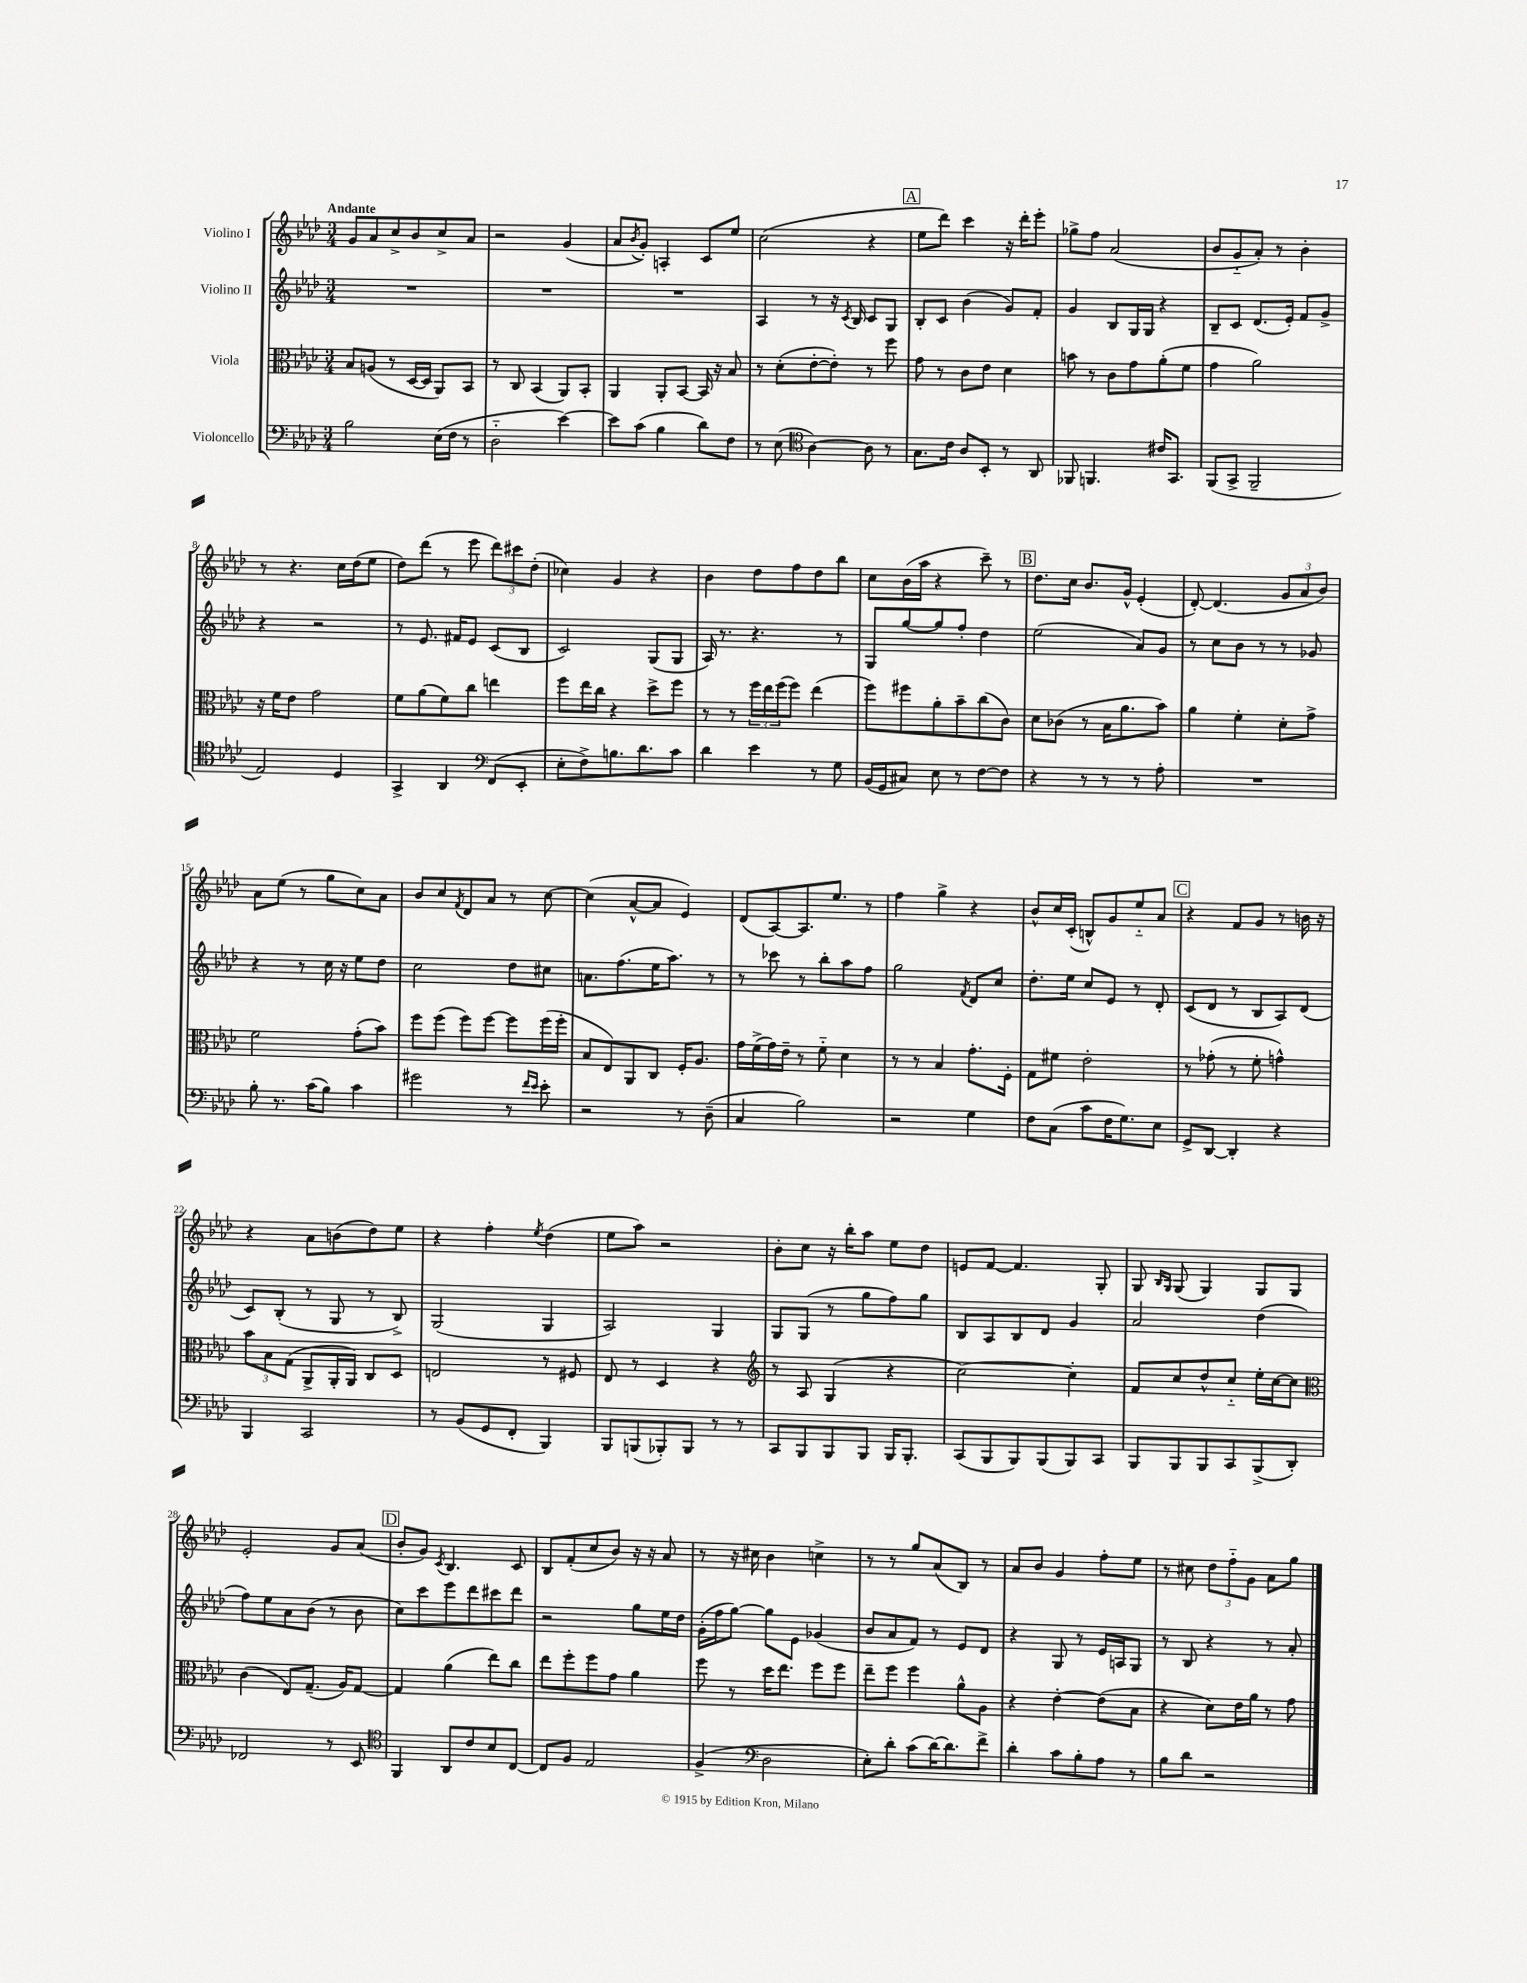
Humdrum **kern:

**kern	**kern	**kern	**kern
*part4	*part3	*part2	*part1
*staff4	*staff3	*staff2	*staff1
*I"Violoncello	*I"Viola	*I"Violino II	*I"Violino I
*clefF4	*clefC3	*clefG2	*clefG2
*k[b-e-a-d-]	*k[b-e-a-d-]	*k[b-e-a-d-]	*k[b-e-a-d-]
*M3/4	*M3/4	*M3/4	*M3/4
=1	=1	=1	=1
!	!	!	!LO:TX:a:B:t=Andante
2B-\	8B-/L	2.r	8g/L
.	(8An/J	.	8a-/
.	8r	.	8cc^/
.	[16D-/LL	.	8b-/
.	16D-/JJ]	.	.
(16E-\LL	8AA-/L)	.	8cc^/
16F\JJ	.	.	.
8r	8BB-/J	.	8a-/J
=2	=2	=2	=2
2D-\	8r	2.r	2r
.	8C/	.	.
.	(4BB-/	.	.
[4e-\)	8AA-/L)	.	(4g/
.	8BB-'/J	.	.
=3	=3	=3	=3
8e-\L]	4AA-/	2.r	8a-/L
.	.	.	8qb-/
(8c\J	.	.	8g'/J)
4B-\	8AA-'/L	.	4An'/
.	[8BB-/J	.	.
8d-\L)	16BB-/]	.	8c/L
.	16r	.	.
8F\J	8B-/	.	8ee-/J
=4	=4	=4	=4
8r	8r	4A-/	(2cc\
(8E-\	(8d-'\L	.	.
*clefC4	*	*	*
[4A-\)	[8e-'\	8r	.
.	8e-'\J])	16r	.
.	.	8qc/	.
.	.	16B-/	.
8A-\]	8r	8c/L	4r
8r	8ff\	8G/J	.
!!LO:REH:place=s1:t=A
=5	=5	=5	=5
8.G\L	8g\	8B-'/L	8ee-\L
.	8r	8c/J	8ddd-\J)
16c\Jk	.	.	.
8A-/L	8c\L	(4b-\	4ccc\
8BB-'/J	8e-\J	.	.
8r	4d-\	8g/L)	16r
.	.	.	16ddd-'\KL
8AA-/	.	8f'/J	8eee-'\J
=6	=6	=6	=6
8FF-X/	8bn\	4g/	8gg-X^\L
4.FFn/	8r	.	8ff\J
.	8c\L	8B-/L	(2a-/
.	8g\	16G/L	.
.	.	16G/JJ	.
16c#X/KL	(8a-'\	4r	.
8.GG/J	.	.	.
.	8f\J	.	.
=7	=7	=7	=7
(8FF/L	4g\	8B-~/L	8b-/L
8GG^/J	.	8c/J	8g/
2FF~/	2a-\)	(8.d-/L	8a-'/J)
.	.	.	8r
.	.	16e-'/Jk)	.
.	.	8f/L	4b-'\
.	.	8g^/J	.
!!LO:LB:g=z
=8	=8	=8	=8
2E-/)	16r	4r	8r
.	16f\KL	.	.
.	8e-\J	.	4.r
.	2g\	2r	.
4D-/	.	.	16cc\LL
.	.	.	(16dd-\J
.	.	.	8ee-\J
=9	=9	=9	=9
4GG^/	8f\L	8r	8dd-\L)
.	(8a-\	8.e-/	(8ddd-\J
4AA-/	8f\)	.	8r
.	.	16f#X/KL	.
.	8cc\J	8e-/J	8eee-\
*clefF4	*	*	*
(8FF/L	4een\	(8c/L	12ddd-\L)
.	.	.	12ccc#X\
8EE-'/J	.	8B-/J	.
.	.	.	(12dd-'\J
=10	=10	=10	=10
8E-'\L	8ff\L	2c/)	4cc-X\)
8F^\)	16ee-\L	.	.
.	16cc\JJ	.	.
8.Bn\	4r	.	4g/
8.d-\	.	.	.
.	8dd-^\L	(8G/L	4r
8c\J	8ff\J	8G/J	.
=11	=11	=11	=11
4d-\	8r	16A-/)	4b-\
.	.	8.r	.
.	8r	.	.
4e-\	24ff\LL	4.r	8dd-\L
.	24ee-\	.	.
.	(24ff\J	.	.
.	8ff\J)	.	8ff\
8r	(4ee-\	.	8dd-\
8G\	.	8r	8bb-\J
=12	=12	=12	=12
(16BB-/LL	8ff\L)	8G/L	8cc\L
16GG/J	.	.	.
8C#X/J)	8ff#X\	[8gg/	(16b-\L
.	.	.	16aa-\JJ
8E-\	8a-'\	8gg/]	4r
8r	8b-~\	8ff'/J	.
[8F\L	(8cc\	4dd-\	8ccc~\)
8F\J]	8c\J)	.	8r
!!LO:REH:place=s1:t=B
=13	=13	=13	=13
4r	8d-\L	(2ee-\	8.dd-\L
.	(8c-X\J	.	.
.	.	.	16cc\Jk
8r	8r	.	8.b-/L
8r	16B-\KL	.	.
.	8.a-\	.	16g^^/Jk
8r	.	8a-/L)	(4e-'/
8A-'\	8b-\J)	8g/J	.
=14	=14	=14	=14
2.r	4a-\	8r	[8d-'/)
.	.	8cc\L	(4.d-/]
.	4f'\	8b-\J	.
.	.	8r	.
.	8d-'\L	8r	12g/L
.	.	.	12a-/
.	8g^\J	8g-X/	.
.	.	.	12b-/J)
!!LO:LB:g=z
=15	=15	=15	=15
8B-'\	2f\	4r	8a-\L
8.r	.	.	(8ee-\J
.	.	8r	8r
(16c\KL	.	.	.
8B-\J)	.	16cc\	8gg\L
.	.	16r	.
4c\	(8g'\L	8ee-\L	8cc\)
.	8b-\J)	8dd-\J	8a-\J
=16	=16	=16	=16
2g#X\	8ff\L	2cc\	8b-/L
.	(8ff\J	.	8cc/
.	.	.	8qf/
.	8ff\L)	.	8d-/
.	[8ff\J	.	8a-/J
8r	8ff\L]	8dd-\L	8r
16qqf/LL	.	.	.
16qqe-/JJ	.	.	.
8e-'\	(16ff\L	8cc#X\J	[8cc\
.	16ff'\JJ	.	.
=17	=17	=17	=17
2r	8B-/L	8.an\L	(4cc\]
.	8E-/)	.	.
.	.	(8.ff\	.
.	8AA-/	.	[8a-^^/L
.	8C/J	16ee-\K	8a-/J]
.	.	8.aa-\J)	.
8r	16F'/KL	.	4e-/)
.	8.A-/J	.	.
(8D-~\	.	8r	.
=18	=18	=18	=18
4C/	16g\LL	8r	(8d-/L
.	(16f^\	.	.
.	16g\)	8ccc-X\	[8A-/)
.	16e-~\JJ	.	.
2B-\)	8r	8r	8.A-/]
.	8f\	8bb-'\L	.
.	.	.	8.ee-/J
.	4d-\	8aa-\	.
.	.	8ff\J	8r
=19	=19	=19	=19
2r	8r	2gg\	4ff\
.	8r	.	.
.	4B-/	.	4gg^\
.	.	8qf/	.
4G\	8.g'\L	8d-/L	4r
.	.	8cc/J	.
.	16F'\Jk	.	.
=20	=20	=20	=20
8F\L	8G\L	8.dd-'\L	8b-^^/L
(8C\J	8f#X\J	.	16cc/L
.	.	16ee-\Jk	(16c'/JJ
8c\L	2e-'\	8cc/L	8Bn^^/L)
16F\K	.	8e-/J	8g/
8.G\)	.	.	.
.	.	8r	8ee-/
8E-\J	.	8d-'/	8a-/J
!!LO:REH:place=s1:t=C
=21	=21	=21	=21
8GG^/L	8r	(8c/L	4r
[8DD-/J	(8g-X'\	8d-/J	.
4DD-'/]	8r	8r	8f/L
.	8f'\	8B-/L	8g/J
4r	4gn^^\)	8A-/)	8r
.	.	(8d-/J	16bn\
.	.	.	16r
!!LO:LB:g=z
=22	=22	=22	=22
4BBB-/	12b-\L	8c/L)	4r
.	12B-\	.	.
.	.	(8B-'/J	.
.	(12G\J	.	.
2CC/	8AA-^/L	8r	8a-\L
.	16AA-'/L	8G/	(8bn\
.	16AA-/JJ)	.	.
.	8C/L	8r	8dd-\)
.	8D-/J	8B-^/)	8ee-\J
=23	=23	=23	=23
8r	2En/	(2G/	4r
(8BB-/L	.	.	.
8GG/	.	.	4ff'\
8FF'/J	.	.	.
.	.	.	8qee-/
4BBB-/)	8r	4G/	(4dd-\
.	8F#X/	.	.
=24	=24	=24	=24
8BBB-/L	8E-/	2A-/)	8ee-\L
(8BBBn/	8r	.	8aa-\J)
8BBB-X'/)	4D-/	.	2r
8BBB-/J	.	.	.
8r	4r	4G/	.
8r	.	.	.
=25	=25	=25	=25
*	*clefG2	*	*
8CC/L	8r	8G/L	8b-'\L
8BBB-/	8A-/	(8G/J	8cc\J
8BBB-/	(4G/	8r	16r
.	.	.	16bb-'\KL
8BBB-/J	.	8gg\L	8aa-\J
16BBB-/KL	4r	8ff\)	8ee-\L
8.BBB-'/J	.	.	.
.	.	8gg\J	8dd-\J
=26	=26	=26	=26
(8CC/L	[2cc\)	8B-/L	8en/L
8BBB-/	.	8A-/	[8f/J
8BBB-/)	.	8B-/	4.f/]
(8BBB-/	.	8d-/J	.
8BBB-/)	4cc'\]	4g/	.
8CC/J	.	.	8G'/
=27	=27	=27	=27
8BBB-/L	8f/L	2a-/	8G/
.	.	.	16qqB-/LL
.	.	.	16qqG/JJ
8BBB-/	8cc/	.	(8G/
8BBB-/	8dd-^^/	.	4G/)
8CC/	8cc/J	.	.
(8BBB-^/	16ee-'\LL	(4dd-\	8G/L
.	[16cc\J	.	.
8DD-'/J)	8cc\J]	.	8G/J
!!LO:LB:g=z
=28	=28	=28	=28
*	*clefC3	*	*
2FF-X/	(4c\	8ff\L)	2e-'/
.	.	8ee-\	.
.	8E-/L)	8a-\	.
.	(8.G~/J	(8b-\J	.
8r	.	8r	8g/L
.	16A-/KL)	.	.
8EE-/	[8G/J	8b-\	(8a-/J
!!LO:REH:place=s1:t=D
=29	=29	=29	=29
*clefC4	*	*	*
4FF/	4G/]	8cc\L)	8b-'/L
.	.	8ccc\	8g/J)
.	.	.	8qc/
8AA-/L	(4a-\	8eee-\	4.B-/
8c/	.	8ddd-\	.
8B-/	8ee-\L)	8ccc#X\	.
[8C/J	8cc\J	8ddd-\J	8c/
=30	=30	=30	=30
8C/L]	8ee-\L	2r	8B-/L
8F/J	8ff'\	.	(8f'/
2E-/	8ff\	.	8cc/
.	8g\J	.	8b-/J)
.	4a-\	8gg\L	16r
.	.	.	16r
.	.	16ee-\L	8a-/
.	.	16dd-\JJ	.
=31	=31	=31	=31
(4F^/	8ff\	(16g'\LL	8r
.	.	16ff\J	.
.	8r	[8gg\J)	16r
.	.	.	16cc#X\
*clefF4	*	*	*
2D-\	16dd-\KL	8gg\L]	4b-\
.	8.ee-\J	.	.
.	.	8e-\J	.
.	8ff\L	(4g-X/	4ccn^\
.	8ff\J	.	.
=32	=32	=32	=32
8E-'\L)	8ee-~\L	8b-/L	8r
8d-'\J	8ff\J	8a-/	8r
(8c\L	4ff\	8f/J)	8gg/L
[16d-\K)	.	8r	(8a-/
8.d-\]	.	.	.
.	8a-^^\L	8e-/L	8B-/J)
8f^\J	8A-\J	8d-/J	8r
=33	=33	=33	=33
4d-'\	4r	4r	8a-/L
.	.	.	8b-/J
8c\L	[4e-'\	8G/	4g/
8B-'\	.	8r	.
8A-\J	(8e-\L]	16e-/LL	8ff'\L
.	.	16An/J	.
8r	8B-\J	8G/J	8ee-\J
=34	=34	=34	=34
8B-\L	4r	8r	8r
8d-\J	.	8B-/	8cc#X\
2r	8d-\L)	4r	12dd-\L
.	.	.	12ff\
.	16e-\L	.	.
.	.	.	12g\J
.	16a-\JJ	.	.
.	8r	8r	8a-\L
.	8g\	8a-'/	8gg\J
==	==	==	==
*-	*-	*-	*-
